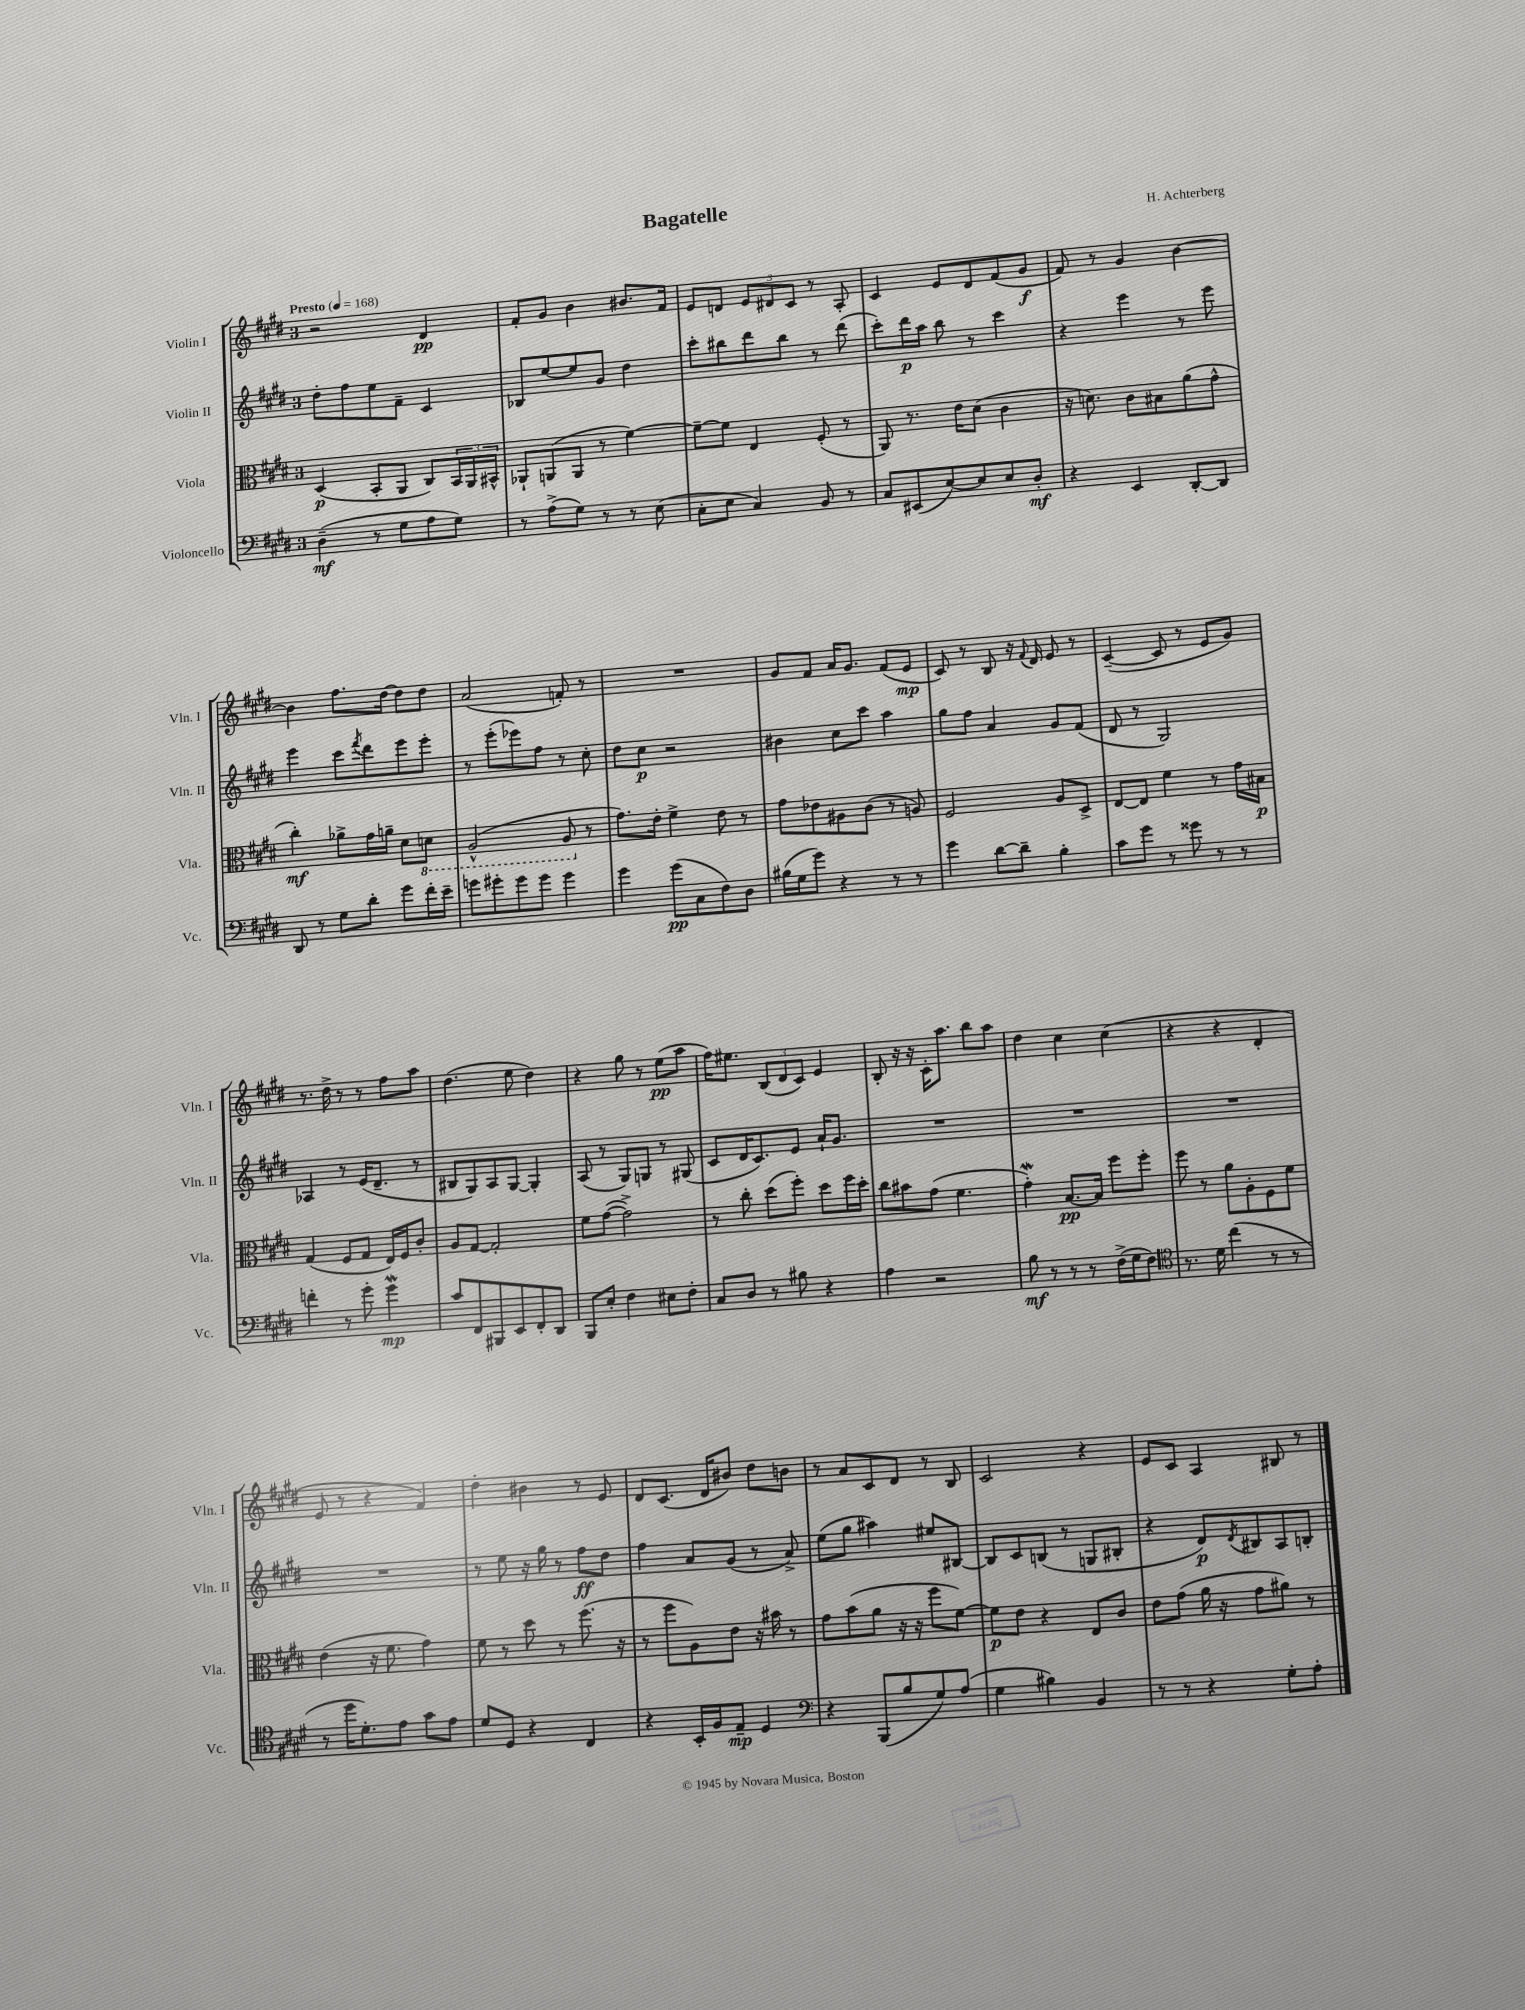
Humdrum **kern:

**kern	**kern	**kern	**kern
*staff4	*staff3	*staff2	*staff1
*clefF4	*clefC3	*clefG2	*clefG2
*k[f#c#g#d#]	*k[f#c#g#d#]	*k[f#c#g#d#]	*k[f#c#g#d#]
*M3/4	*M3/4	*M3/4	*M3/4
*MM168	*MM168	*MM168	*MM168
(4D#~	(4D#	8dd#'	2r
.	.	8ff#	.
8r	8BB'	8ee	.
8G#	8AA	8f#~	.
8A	8C#)	4c#	4d#
8G#)	24BB	.	.
.	24AA	.	.
.	24BB#^^	.	.
=	=	=	=
8r	8AA-`	8B-	8f#'
(8A^	(8AA	[8ee	8g#
8G#)	8AA	8ee]	4b
8r	8r	8g#	.
8r	[4f#)	4dd#	8.b#
(8E	.	.	.
.	.	.	16f#
=	=	=	=
8C#'	8f#~_	8ccc#'	8e
8E	8f#]	8bb#	8d
4C#)	4E	8ddd#	12e
.	.	.	12d#
.	.	8bb#	.
.	.	.	12c#
8BB	(8F#'	8r	8r
8r	8r	(8ddd#	8A'
=	=	=	=
8C#	8AA)	8ccc#')	4c#
(8EE#	8.r	16ddd#	.
.	.	16aa	.
[8E)	.	8bb	8e
.	16e	.	.
8E]	(8d#	8r	8d#
8E	4c#	4ccc#	(8f#
8D#'	.	.	8g#
=	=	=	=
4r	16r	4r	8f#)
.	8.d)	.	.
.	.	.	8r
4EE	8c#	4eee	4g#
.	8B#	.	.
[8DD#'	(8a	8r	[4b
8DD#]	8g#^^	8eee	.
=	=	=	=
8DD#	4cc#')	4eee	4b]
8r	.	.	.
8G#	8a-^	8ccc#	8.ff#
.	.	8qfff#	.
8d#'	16g#	8ddd#	.
.	16a~	.	[16dd#
8g#	8d#	8eee	8dd#]
16f#'	8D	8eee'	8dd#
16e~	.	.	.
=	=	=	=
8g	(2AA^^	8r	(2a
8g#'	.	(8eee'	.
8g#	.	8eee-)	.
8g#	.	8ff#	.
4g#	8AA	8r	8f')
.	8r	8cc#'	8r
=	=	=	=
4g#	8.g#)	8dd#	2.r
.	.	8cc#	.
.	16e'	.	.
(8g#	4f#^	2r	.
8C#	.	.	.
8F#)	8e	.	.
8D#	8r	.	.
=	=	=	=
(16B#	8g#	4b#	8g#
16G#	.	.	.
8g#)	8e-	.	8f#
4r	8A#	8cc#	16a
.	.	.	8.g#
.	(8c#	8ccc#	.
8r	8r	4aa	(8f#
8r	8A)	.	8e
=	=	=	=
4g#	2F#	8gg#	8c#)
.	.	8ff#	8r
[8d#	.	4a	8B
8d#~]	.	.	16r
.	.	.	8qqf#
.	.	.	16d#
4B'	8A	8g#	8e
.	8D#^	(8f#	8r
=	=	=	=
8c#	[8E	8d#	([4c#~
8g#	8E]	8r	.
8r	4f#	2G#)	8c#]
8g##	.	.	8r
8r	8r	.	8e
8r	16g#	.	8g#)
.	16B#	.	.
=	=	=	=
4f'	(4G#	4A-	8.r
.	.	.	16dd#^
8r	8F#	8r	8r
8g#'	8G#	(16e	8r
.	.	8.d#~	.
4g#	16E)	.	8ff#
.	16F#	.	.
.	8c#'	8r	8aa
=	=	=	=
8c#	8A	8B#	(4.dd#
8FF#	[8G#	8G#)	.
8BBB#	2G#']	8A	.
8EE	.	[8G#	8ee
8FF#'	.	4G#']	4dd#)
8DD#	.	.	.
=	=	=	=
8BBB	8f#	(8A	4r
8E'	([8g#	8r	.
4F#	2g#^])	8G#)	8gg#
.	.	8G	8r
8E#	.	8r	(8ee
8F#'	.	(8G#	8aa
=	=	=	=
8C#	8r	8c#	16ff#)
.	.	.	8.ee#
8D#	8cc#'	16d#	.
.	.	8.c#)	.
8r	(8dd#	.	(12B
.	.	.	12d#
8B#	8ff#')	8e	.
.	.	.	12c#)
4r	8dd#	16a`	4e
.	.	8.g#	.
.	16ff#	.	.
.	16dd#'	.	.
=	=	=	=
4A	8cc#	2.r	8B'
.	8b#	.	16r
.	.	.	16r
2r	(8g#	.	16c#'
.	.	.	8.aa
.	4.f#	.	.
.	.	.	8bb
.	.	.	8aa
=	=	=	=
8B	4g#')	2.r	4dd#
8r	.	.	.
8r	[8.B	.	4cc#
8r	.	.	.
.	16B]	.	.
(16F#^	8ff#	.	(4cc#
16G#	.	.	.
8F#)	8ff#'	.	.
=	=	=	=
*clefC4	*	*	*
8.r	8ff#	2.r	4r
.	8r	.	.
16d#	.	.	.
(4cc#	8a	.	4r
.	8A'	.	.
8r	8F#	.	4d#'
8r	8f#	.	.
=	=	=	=
8r	(4e	2.r	8e
16dd#	.	.	8r
8.d#')	.	.	.
.	16r	.	4r
.	8.f#	.	.
8e	.	.	.
8g#	4g#)	.	4f#)
8e	.	.	.
=	=	=	=
8d#	8f#	8r	4dd#'
8D#	8r	8ee	.
4r	8dd#	16r	4b#
.	.	16gg#	.
.	8r	8r	.
4C#	(8.ff#	8ff#	8r
.	.	8dd#	8e
.	16r	.	.
=	=	=	=
4r	8r	4ff#	8d#
.	8ff#	.	(8.c#
16BB'	8A)	8a	.
16F#	.	.	16d#
8E~	8e	(8g#	8b#)
4D#	16r	8r	8dd#
.	16b#	.	.
.	8r	8a^)	8b
=	=	=	=
*clefF4	*	*	*
4r	8g#	(8ee	8r
.	(8b	8gg#	8a
(8BBB	8a	4aa#)	8c#
8B	16r	.	8d#
.	16r	.	.
8G#)	8ff#	8ee#	8r
(8A	[8f#)	[8B#	8B
=	=	=	=
4G#	8f#]	8B#]	2c#
.	8e	8c#	.
4B#)	4r	(8B	.
.	.	8r	.
4BB	8E	8G	4r
.	8c#	8B#'	.
=	=	=	=
8r	8e	4r	8e
8r	(8g#	.	8c#
4r	16a	8d#)	4A
.	16r	.	.
.	.	8qd#	.
.	8g#	8B#	.
8G#'	8a#)	8A	8B#
8A'	8r	8B'	8r
==	==	==	==
*-	*-	*-	*-
